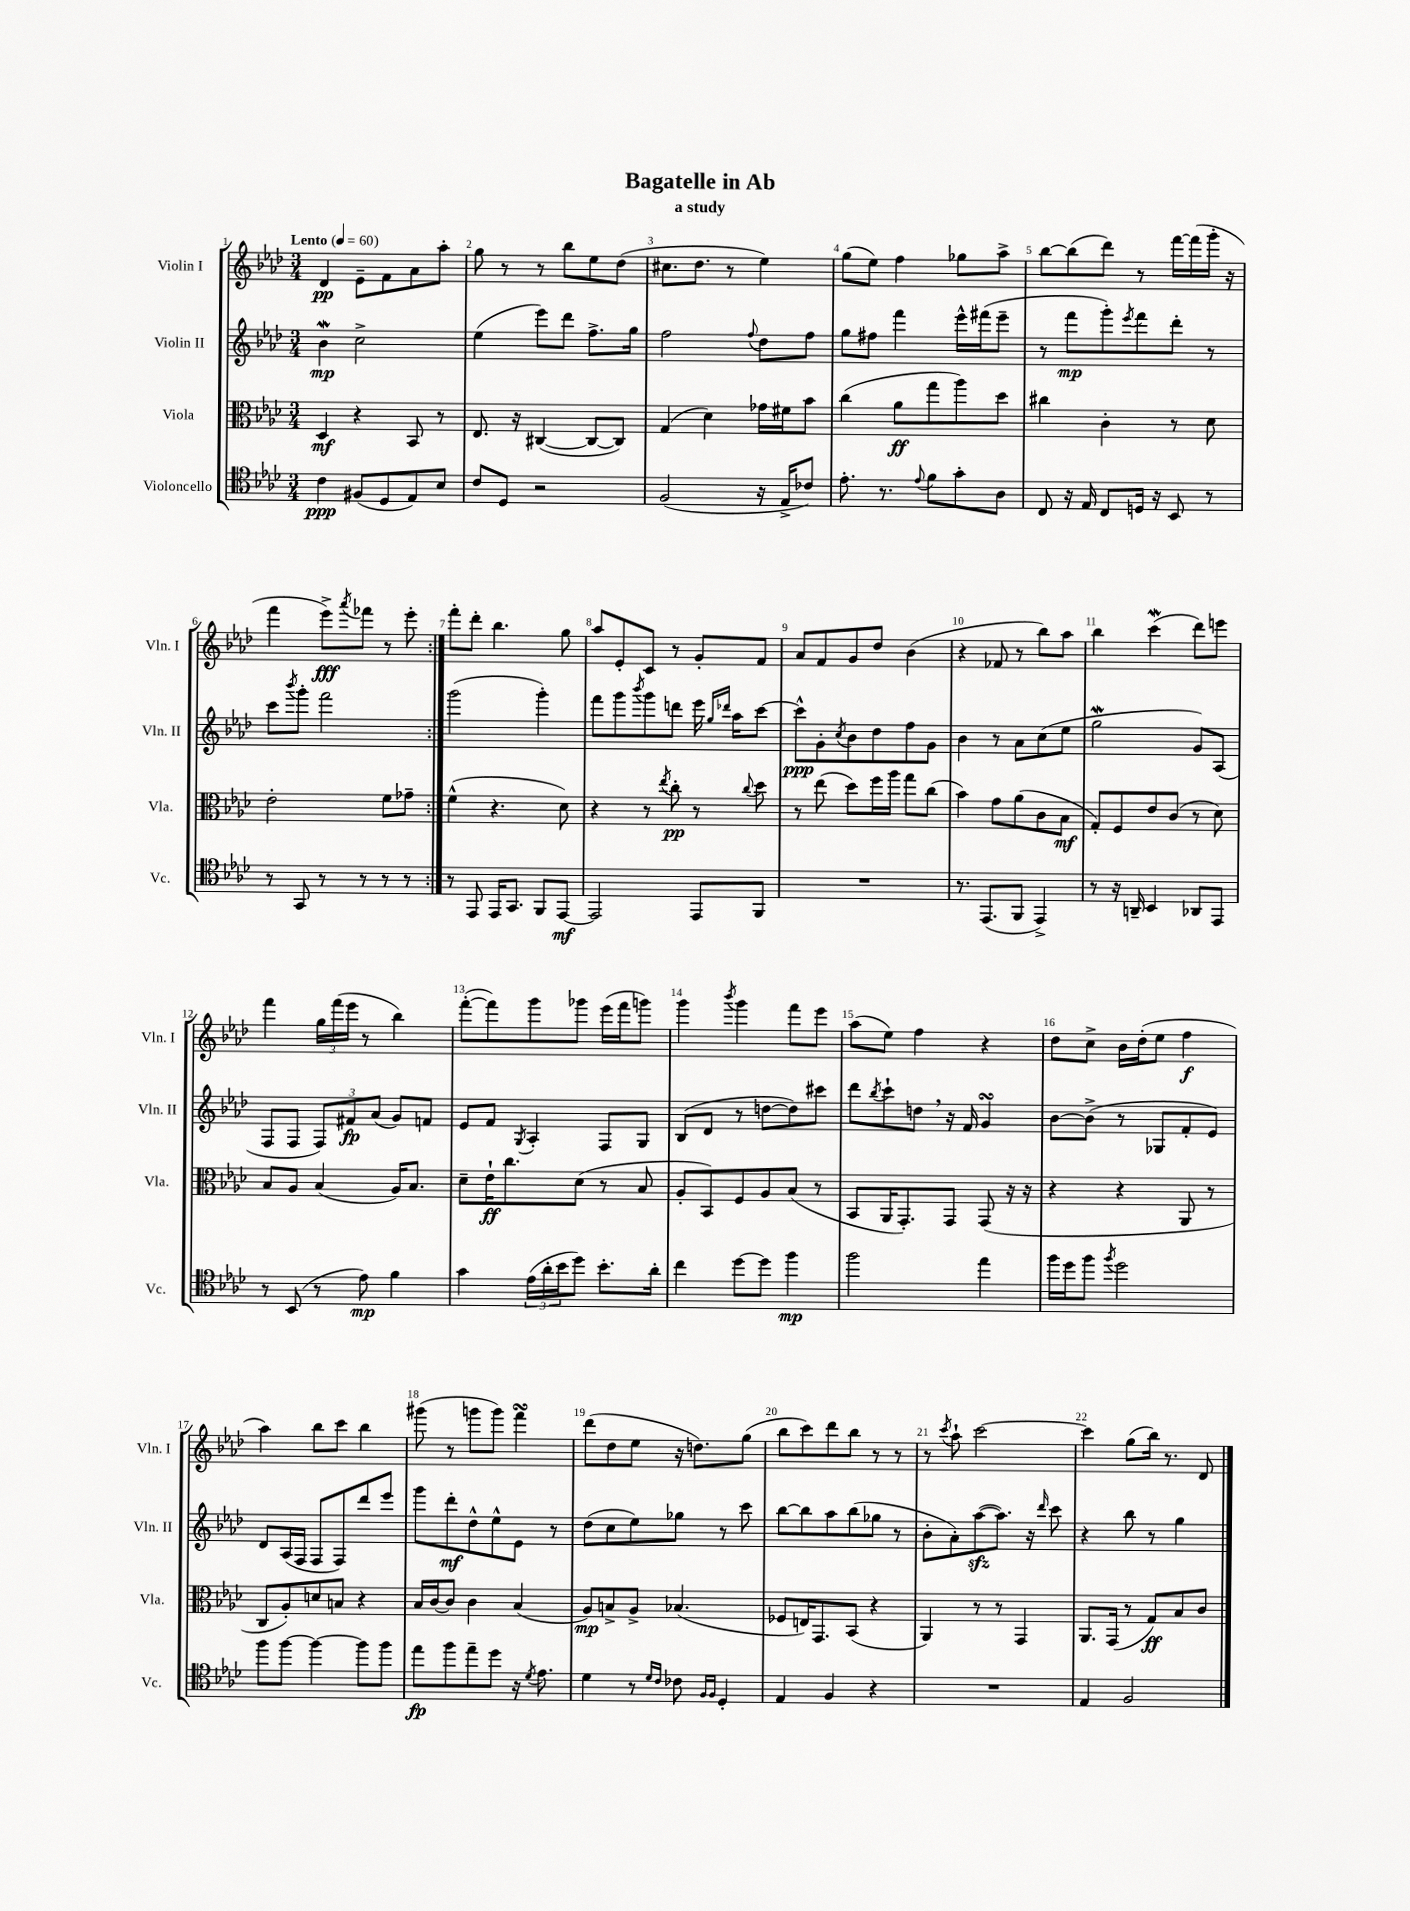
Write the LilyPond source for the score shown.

\header { title = "Bagatelle in Ab" subtitle = "a study" }
<<
\new StaffGroup <<
\new Staff = "s0" \with { instrumentName = "Violin I" shortInstrumentName = "Vln. I" } {
    \clef treble \key aes \major \numericTimeSignature \time 3/4 \tempo "Lento" 4 = 60
    \repeat volta 2 { des'4\pp ees'8-- f'8 aes'8 aes''8-. |
    g''8 r8 r8 bes''8 ees''8 des''8( |
    cis''8. des''8. r8 ees''4) |
    g''8( ees''8) f''4 ges''8 aes''8-> |
    bes''8~ bes''8( des'''8) r8 f'''16~ f'''16( g'''16-. r16 |
    f'''4 ees'''8->\fff) \acciaccatura { aes'''8 } fes'''8 r8 ees'''8-. | }
    f'''8-. des'''8-. bes''4. g''8 |
    aes''8 ees'8-. c'8 r8 g'8-. f'8 |
    aes'8 f'8 g'8 des''8 bes'4( |
    r4 fes'8 r8 bes''8) aes''8 |
    bes''4 c'''4\mordent( des'''8) e'''8 |
    f'''4 \tuplet 3/2 { g''16 f'''16( ees'''16 } r8 bes''4) |
    f'''8~-.( f'''8) g'''8 ges'''8 ees'''16( f'''16 g'''8) |
    g'''4 \acciaccatura { bes'''8 } g'''4 f'''8 ees'''8 |
    aes''8( ees''8) f''4 r4 |
    des''8 c''8-> bes'16 des''16-.( ees''8 f''4\f |
    aes''4) bes''8 c'''8 bes''4 |
    gis'''8( r8 g'''8 g'''8) f'''4\turn |
    des'''8( des''8 ees''8 r16 d''8.) g''8( |
    bes''8 c'''8) des'''8 bes''8 r8 r8 |
    r8 \acciaccatura { c'''8 } aes''8-! c'''2~ |
    c'''4 g''8( bes''16) r8. des'8 \bar "|." |
}
\new Staff = "s1" \with { instrumentName = "Violin II" shortInstrumentName = "Vln. II" } {
    \clef treble \key aes \major \numericTimeSignature \time 3/4
    \repeat volta 2 { bes'4\mordent\mp c''2-> |
    ees''4( ees'''8) des'''8 f''8.-> g''16 |
    f''2 \appoggiatura { f''8 } des''8 f''8 |
    g''8 fis''8 f'''4 ees'''16-^ fis'''16( ees'''8-- |
    r8 f'''8\mp g'''8-.) \acciaccatura { ees'''8 } f'''8 des'''8-. r8 |
    c'''8 \acciaccatura { bes'''8 } g'''8-. f'''2 | }
    g'''2( g'''4-.) |
    f'''8 g'''8 \acciaccatura { bes'''8 } g'''8 d'''8 ees'''16 \grace { g''16 des'''16 } aes''16 c'''8~ |
    c'''8-^\ppp g'8-. \acciaccatura { c''8 } bes'8 des''8 f''8 g'8 |
    bes'4 r8 aes'8 c''8( ees''8 |
    g''2\mordent g'8) aes8( |
    f8 f8 \tuplet 3/2 { f8) fis'8\fp aes'8( } g'8) f'8 |
    ees'8 f'8 \acciaccatura { g8 } aes4-. f8 g8 |
    bes8( des'8 r8 d''8~ d''8) cis'''8 |
    des'''8 \acciaccatura { bes''8 } c'''8-! d''8 \breathe r16 f'16 g'4\turn |
    bes'8~ bes'8->( r8 ges8 f'8-. ees'8) |
    des'8 aes16( f16 f8 f8) des'''8 ees'''8 |
    g'''8 des'''8-.\mf des''8-^ ees''8-^ ees'8 r8 |
    des''8( c''8 ees''8) ges''8 r8 c'''8 |
    bes''8~ bes''8 aes''8 bes''8( ges''8 r8 |
    bes'8-. aes'8-.) aes''8~\sfz( aes''8.) r16 \grace { des'''16 } c'''8 |
    r4 bes''8 r8 g''4 \bar "|." |
}
\new Staff = "s2" \with { instrumentName = "Viola" shortInstrumentName = "Vla." } {
    \clef alto \key aes \major \numericTimeSignature \time 3/4
    \repeat volta 2 { des4\mf r4 bes,8 r8 |
    ees8. r16 cis4~( cis8~ cis8) |
    g4( des'4) ges'16 fis'16 bes'8 |
    c''4( aes'8\ff g''8 aes''8) des''8 |
    cis''4 c'4-. r8 des'8 |
    ees'2-. f'8 ges'8-- | }
    f'4-^( r4. des'8) |
    r4 r8 \acciaccatura { ees''8 } c''8-.\pp r8 \appoggiatura { c''8 } des''8 |
    r8 ees''8( des''8) f''16 aes''16 g''8 c''8( |
    bes'4) g'8 aes'8( c'8 bes8\mf |
    g8-.) f8 ees'8 c'8( r8 des'8) |
    bes8 aes8 bes4( aes16) bes8. |
    des'8-- ees'16-!\ff c''8. des'8( r8 bes8 |
    aes8-. bes,8) f8 aes8 bes8( r8 |
    bes,8 aes,16 g,8.-.) g,8 g,8( r16 r16 |
    r4 r4 aes,8 r8 |
    c8 aes8-.) d'8 b8 r4 |
    bes16 c'16~ c'8 c'4 bes4( |
    aes8\mp) b8-> aes8-> bes4.( |
    fes8 e16) g,8. bes,8( r4 |
    aes,4) r8 r8 g,4 |
    aes,8. g,16( r8 g8\ff) bes8 c'8 \bar "|." |
}
\new Staff = "s3" \with { instrumentName = "Violoncello" shortInstrumentName = "Vc." } {
    \clef tenor \key aes \major \numericTimeSignature \time 3/4
    \repeat volta 2 { c'4\ppp fis8( des8 ees8) bes8 |
    c'8 des8 r2 |
    f2( r16 ees16-> ces'8) |
    ees'8.-. r8. \appoggiatura { ees'8 } f'8 g'8-. aes8 |
    c8 r16 ees16 c8 d16 r16 bes,8 r8 |
    r8 g,8 r8 r8 r8 r8 | }
    r8 ees,8 ees,16 g,8. f,8 ees,8~\mf |
    ees,2 ees,8 f,8 |
    R2. |
    r8. ees,8.( f,8 ees,4->) |
    r8 r16 a,16-- bes,4 aes,8 ees,8 |
    r8 bes,8( r8 ees'8\mp) f'4 |
    g'4 \tuplet 3/2 { ees'16( aes'16-. bes'16 } des''8) bes'8.-. aes'16-. |
    c''4 des''8~ des''8 f''4\mp |
    f''2 ees''4 |
    f''16 des''16 f''8 \acciaccatura { f''8 } des''2 |
    f''8 f''8~ f''4~ f''8 f''8 |
    ees''8\fp f''8 ees''8-- des''8 r16 \acciaccatura { des'8 } ees'8. |
    des'4 r8 \grace { des'16 c'16 } ces'8 \grace { f16 f16 } des4-. |
    ees4 f4 r4 |
    R2. |
    ees4 f2 \bar "|." |
}
>>
>>
\layout { \context { \Score \override BarNumber.break-visibility = ##(#f #t #t) barNumberVisibility = #all-bar-numbers-visible } }
